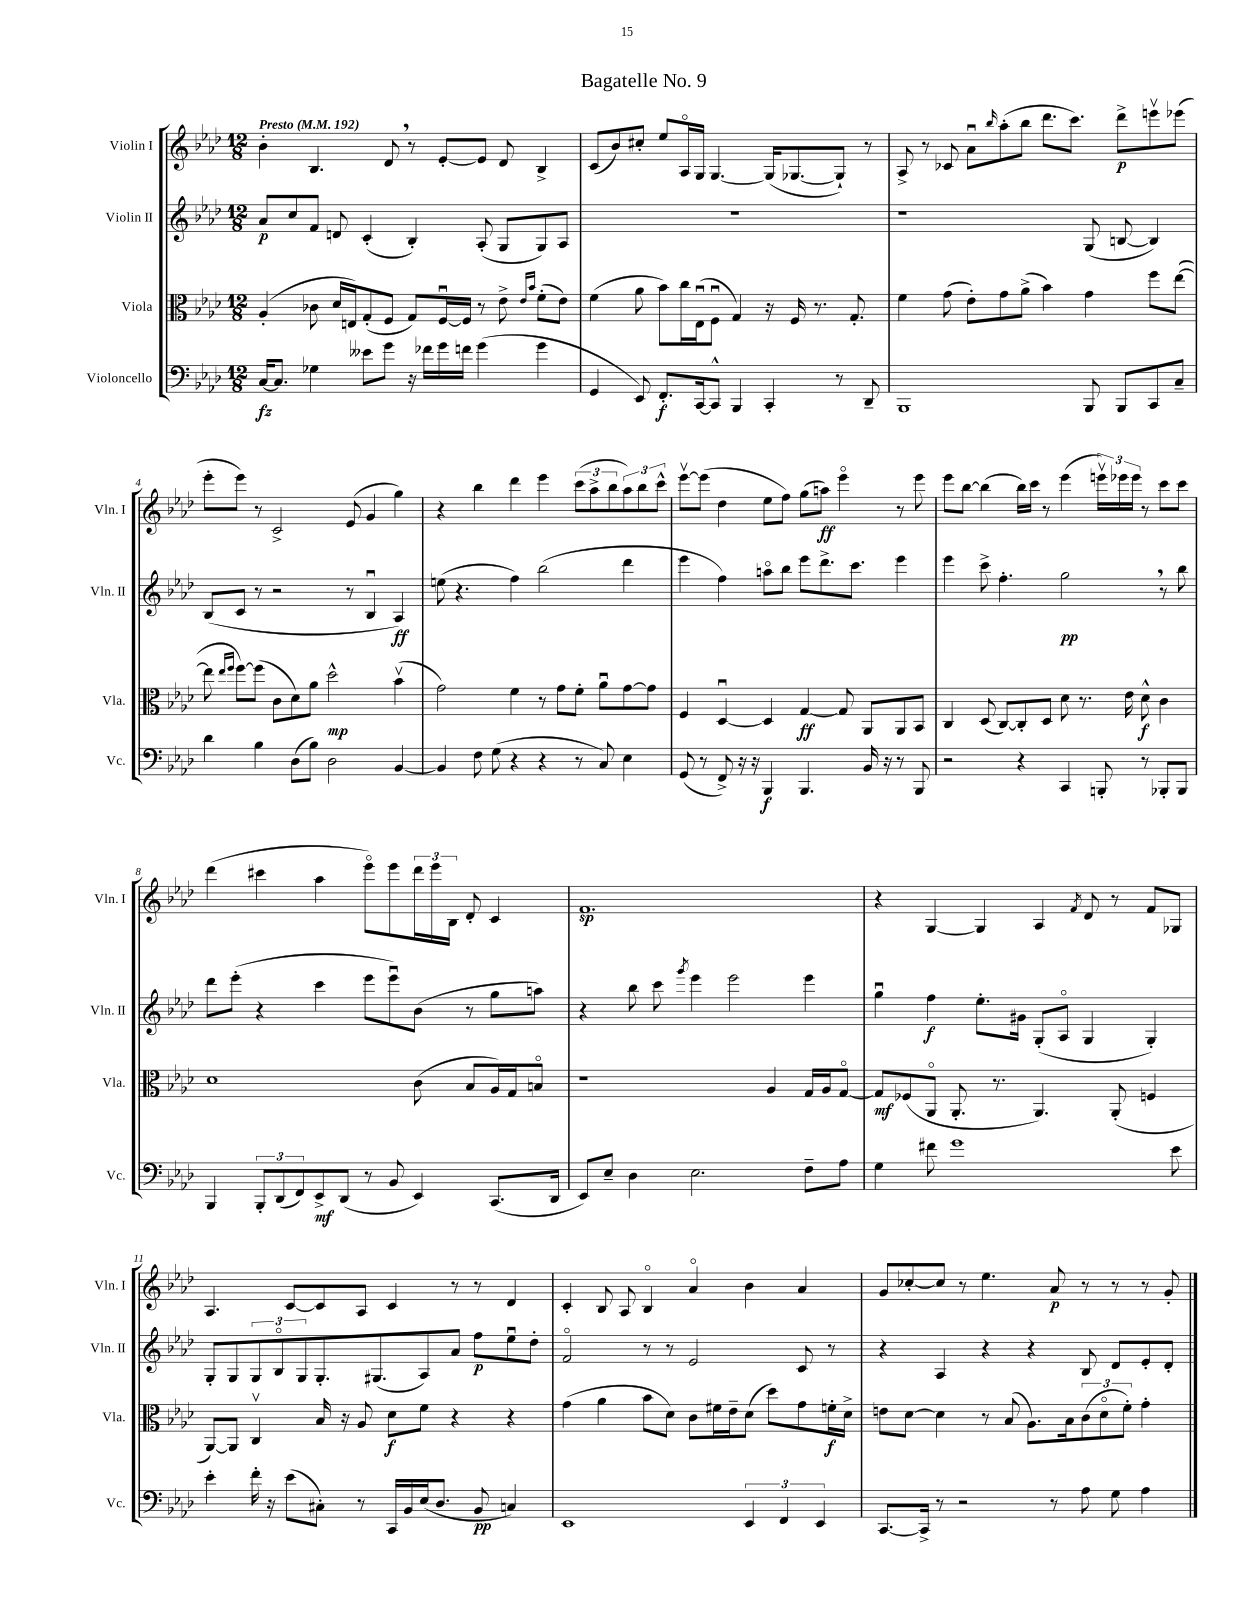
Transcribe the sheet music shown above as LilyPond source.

\header { title = "Bagatelle No. 9" }
<<
\new StaffGroup <<
\new Staff = "s0" \with { instrumentName = "Violin I" shortInstrumentName = "Vln. I" } {
    \clef treble \key aes \major \numericTimeSignature \time 12/8 \tempo "Presto" 4 = 192
    bes'4-. bes4. des'8 \breathe r8 ees'8~-. ees'8 des'8 bes4-> |
    c'8( bes'8) cis''8-. ees''8 aes16\flageolet g16 g4.~ g16( ges8.~ ges8-!) r8 |
    aes8-> r8 ces'8 aes'8\downbow \grace { bes''16 } aes''8-.( bes''8 des'''8. c'''8.) des'''8->\p e'''8\upbow ees'''8( |
    ees'''8-. ees'''8) r8 c'2-> ees'8( g'4 g''4) |
    r4 bes''4 des'''4 ees'''4 \tuplet 3/2 { c'''8( aes''8-> bes''8 } \tuplet 3/2 { aes''8) bes''8 c'''8-^ } |
    ees'''8~\upbow ees'''8( des''4 ees''8 f''8) g''8( a''8\ff) ees'''4\flageolet r8 ees'''8 |
    ees'''8 bes''8~ bes''4( bes''16) c'''16 r8 ees'''4( \tuplet 3/2 { e'''16\upbow) ees'''16 ees'''16 } r8 c'''8 c'''8 |
    des'''4( cis'''4 aes''4 ees'''8\flageolet) ees'''8 \tuplet 3/2 { des'''16 ees'''16 bes16 } des'8-. c'4 |
    f'1.\sp |
    r4 g4~ g4 aes4 \acciaccatura { f'8 } des'8 r8 f'8 ges8 |
    aes4. c'8~ c'8 aes8 c'4 r8 r8 des'4 |
    c'4-. bes8 aes8 bes4\flageolet aes'4\flageolet bes'4 aes'4 |
    g'8 ces''8~-. ces''8 r8 ees''4. aes'8\p r8 r8 r8 g'8-. \bar "|." |
}
\new Staff = "s1" \with { instrumentName = "Violin II" shortInstrumentName = "Vln. II" } {
    \clef treble \key aes \major \numericTimeSignature \time 12/8
    aes'8\p c''8 f'8 d'8 c'4-.( bes4-.) aes8-.( g8 g8) aes8 |
    R1. |
    r1 g8( b8~ b4) |
    bes8( c'8 r8 r2 r8 bes4\downbow aes4\ff) |
    e''8( r4. f''4) bes''2( des'''4 |
    ees'''4 f''4) a''8\flageolet bes''8 ees'''8 des'''8.-> c'''8. ees'''4 |
    ees'''4 c'''8-> f''4.-. g''2\pp \breathe r8 bes''8 |
    des'''8 ees'''8-.( r4 c'''4 ees'''8 ees'''8\downbow) bes'8( r8 g''8 a''8) |
    r4 bes''8 c'''8 \acciaccatura { g'''8 } ees'''4 ees'''2 ees'''4 |
    g''4\downbow f''4\f ees''8.-. gis'16 g8-.( aes8\flageolet g4 g4-.) |
    g8-. g8 \tuplet 3/2 { g8 bes8\flageolet g8 } g8.-. gis8.( aes8) aes'8 f''8\p ees''8\downbow des''8-. |
    f'2\flageolet r8 r8 ees'2 c'8 r8 |
    r4 aes4 r4 r4 bes8 des'8 ees'8-. des'8-. \bar "|." |
}
\new Staff = "s2" \with { instrumentName = "Viola" shortInstrumentName = "Vla." } {
    \clef alto \key aes \major \numericTimeSignature \time 12/8
    aes4-.( ces'8 des'16 e16) g8-.( f8 g8) f16~\downbow f16 r8 ees'8-> \grace { ees'16 bes'16 } f'8-.( ees'8) |
    f'4( aes'8 bes'8) c''16 ees16\downbow( f8\downbow g4) r16 f16 r8. g8.-. |
    f'4 g'8( ees'8-.) g'8 aes'8->( bes'4) g'4 f''8 ees''8~( |
    ees''8 \grace { ees''16 f''16 } f''8~) f''8( c'8 des'8) aes'8 des''2-^\mp bes'4\upbow( |
    g'2) f'4 r8 g'8 f'8-. aes'8\downbow g'8~ g'8 |
    f4 des4~\downbow des4 g4~\ff g8 aes,8 aes,8 bes,8 |
    c4 des8( c8~) c8-. des8 des'8 r8. ees'16 des'8-^\f c'4 |
    des'1 c'8( bes8 aes16) g16 b8\flageolet |
    r1 aes4 g16 aes16 g8~\flageolet |
    g8\mf fes8( aes,8\flageolet aes,8.-. r8. aes,4.) aes,8-.( f4 |
    aes,8~) aes,8 c4\upbow bes16 r16 aes8 des'8\f f'8 r4 r4 |
    g'4( aes'4 bes'8 des'8) c'8 fis'16 ees'16-- des'8( des''8) g'8 f'16-.\f des'16-> |
    e'8 des'8~ des'4 r8 bes8( aes8.) bes16 \tuplet 3/2 { c'8( des'8\flageolet f'8-.) } g'4-. \bar "|." |
}
\new Staff = "s3" \with { instrumentName = "Violoncello" shortInstrumentName = "Vc." } {
    \clef bass \key aes \major \numericTimeSignature \time 12/8
    c16~\fz c8. ges4 eeses'8 g'8 r16 fes'16 g'16 f'16 g'4( g'4 |
    g,4 ees,8) f,8.-.\f c,16~ c,8-^ bes,,4 c,4-. r8 des,8-- |
    bes,,1 bes,,8 bes,,8 c,8 c8-- |
    des'4 bes4 des8( bes8) des2 bes,4~ |
    bes,4 f8 g8( r4 r4 r8 c8) ees4 |
    g,8( r8 f,8->) r16 r16 bes,,4\f bes,,4. bes,16 r16 r8 bes,,8 |
    r2 r4 c,4 b,,8-. r8 bes,,8-. bes,,8 |
    bes,,4 \tuplet 3/2 { bes,,8-. des,8( f,8) } ees,8->\mf des,8( r8 bes,8 ees,4) c,8.( des,16 |
    ees,8) ees8-- des4 ees2. f8-- aes8 |
    g4 fis'8 g'1 ees'8 |
    ees'4-. f'16-. r16 ees'8( cis8-.) r8 c,16 bes,16 ees16( des8. bes,8\pp c4) |
    ees,1 \tuplet 3/2 { ees,4 f,4 ees,4 } |
    c,8.~ c,16-> r8 r2 r8 aes8 g8 aes4 \bar "|." |
}
>>
>>
